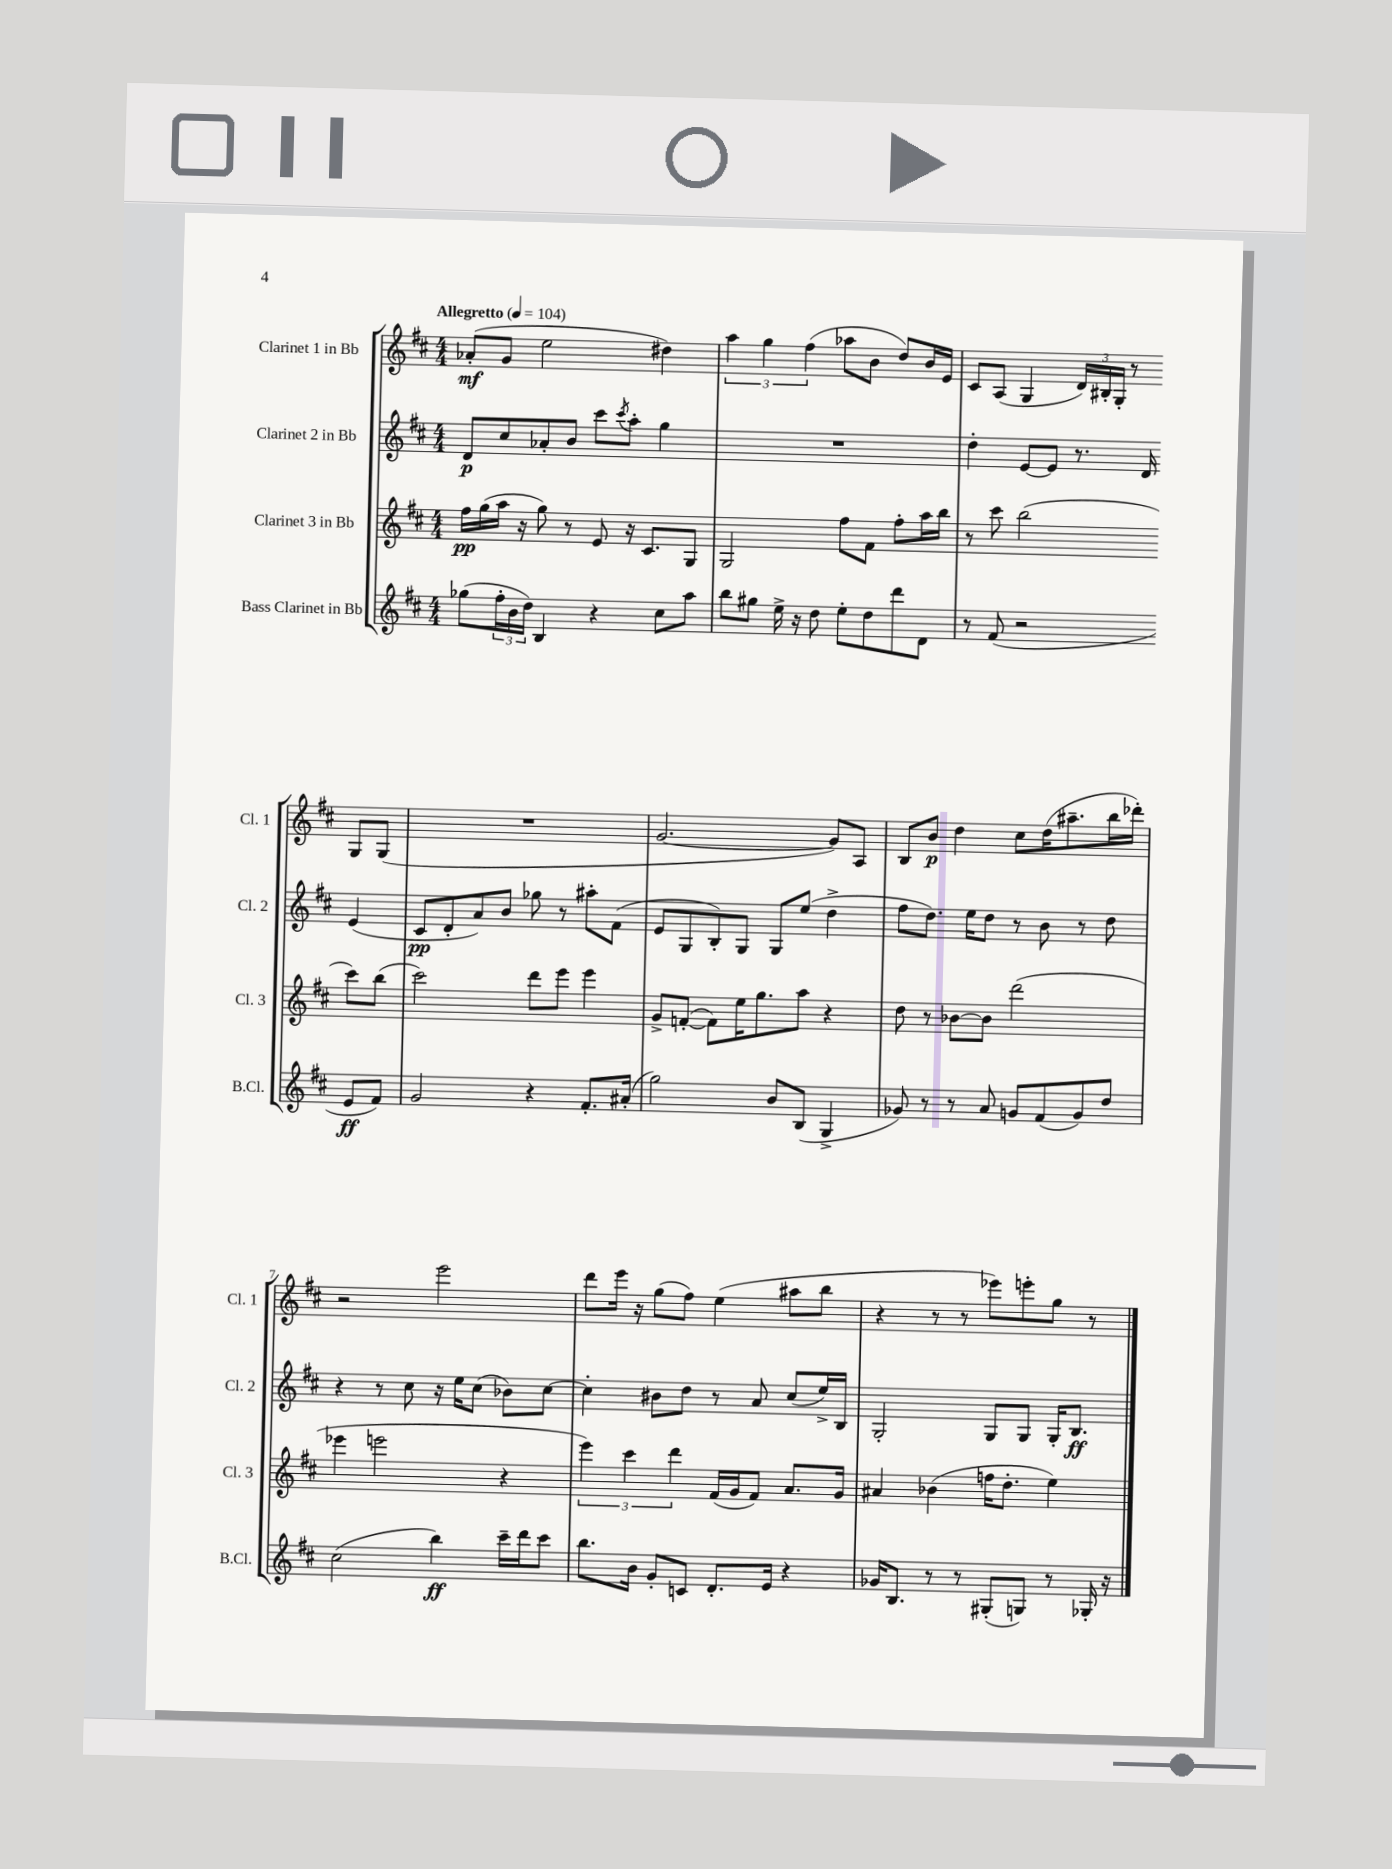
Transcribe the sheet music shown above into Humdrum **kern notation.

**kern	**kern	**kern	**kern
*staff4	*staff3	*staff2	*staff1
*clefG2	*clefG2	*clefG2	*clefG2
*k[f#c#]	*k[f#c#]	*k[f#c#]	*k[f#c#]
*M4/4	*M4/4	*M4/4	*M4/4
*MM104	*MM104	*MM104	*MM104
(8gg-	16ff#	8d	(8a-'
.	(16gg	.	.
24ff#'	16aa	8cc#	8g
24b	.	.	.
.	16r	.	.
24dd)	.	.	.
4B	8gg)	8a-'	2ee
.	8r	8b	.
4r	8e	8ccc#	.
.	.	8qccc#	.
.	16r	8aa'	.
.	8.c#	.	.
8cc#	.	4gg	4dd#)
8aa	8G	.	.
=	=	=	=
8bb	2G	1r	6aa
8gg#	.	.	.
.	.	.	6gg
16ee^	.	.	.
16r	.	.	.
.	.	.	(6ff#
8dd	.	.	.
8ee'	8ff#	.	8aa-
8dd	8f#	.	8b
8ddd	8ff#'	.	8dd)
8d	16aa	.	16b
.	16bb	.	16e
=	=	=	=
8r	8r	4dd'	8c#
(8f#	8ccc#	.	(8A
2r	(2bb	[8e	4G
.	.	8e]	.
.	.	8.r	24d)
.	.	.	24B#'
.	.	.	24G'
.	.	.	8r
.	.	16d	.
8e	8ccc#)	(4e	8G
8f#)	(8bb	.	(8G
=	=	=	=
2g	2ccc#)	8c#	1r
.	.	8d'	.
.	.	8a)	.
.	.	8b	.
4r	8ddd	8gg-	.
.	8eee	8r	.
8.f#'	4eee	8aa#'	.
.	.	(8f#	.
(16a#'	.	.	.
=	=	=	=
2gg)	8g^	8e	[2.g
.	([8f'	8G	.
.	8f])	8B')	.
.	16ee	8G	.
.	8.gg	.	.
8b	.	8G	.
(8B	8aa	(8ee	.
4G^	4r	4dd^	8g])
.	.	.	8A
=	=	=	=
8g-)	8dd	8ff#	8B
8r	8r	8.dd)	8b
8r	[8b-	.	4dd
.	.	16ee	.
8a	8b-]	8dd	.
8g	(2ddd	8r	8cc#
(8f#	.	8b	(16dd
.	.	.	8.aa#~
8g)	.	8r	.
8dd	.	8dd	16bb
.	.	.	16ddd-')
=	=	=	=
(2cc#	4eee-	4r	2r
.	2eee	8r	.
.	.	8cc#	.
4bb)	.	16r	2eee
.	.	16ee	.
.	.	(8cc#	.
16ccc#~	4r	8b-)	.
16ddd	.	.	.
8ccc#	.	[8cc#	.
=	=	=	=
8.bb	6eee)	4cc#']	8ddd
.	.	.	16eee
.	6ccc#	.	.
16b	.	.	16r
8g'	.	8b#	(8gg
.	6ddd	.	.
8c	.	8dd	8ff#)
8.d'	(16f#	8r	(4ee
.	16g	.	.
.	8f#)	8a	.
16e	.	.	.
4r	8.a	(8cc#	8aa#
.	.	16ee^)	8bb
.	16g	16B	.
=	=	=	=
16g-	4a#	2G'	4r
8.B	.	.	.
8r	(4b-	.	8r
8r	.	.	8r
(8G#'	16ff	8G	8eee-)
.	8.dd'	.	.
8G)	.	8G	8eee'
8r	4ee)	16G'	8gg
.	.	8.B	.
16G-'	.	.	8r
16r	.	.	.
==	==	==	==
*-	*-	*-	*-
